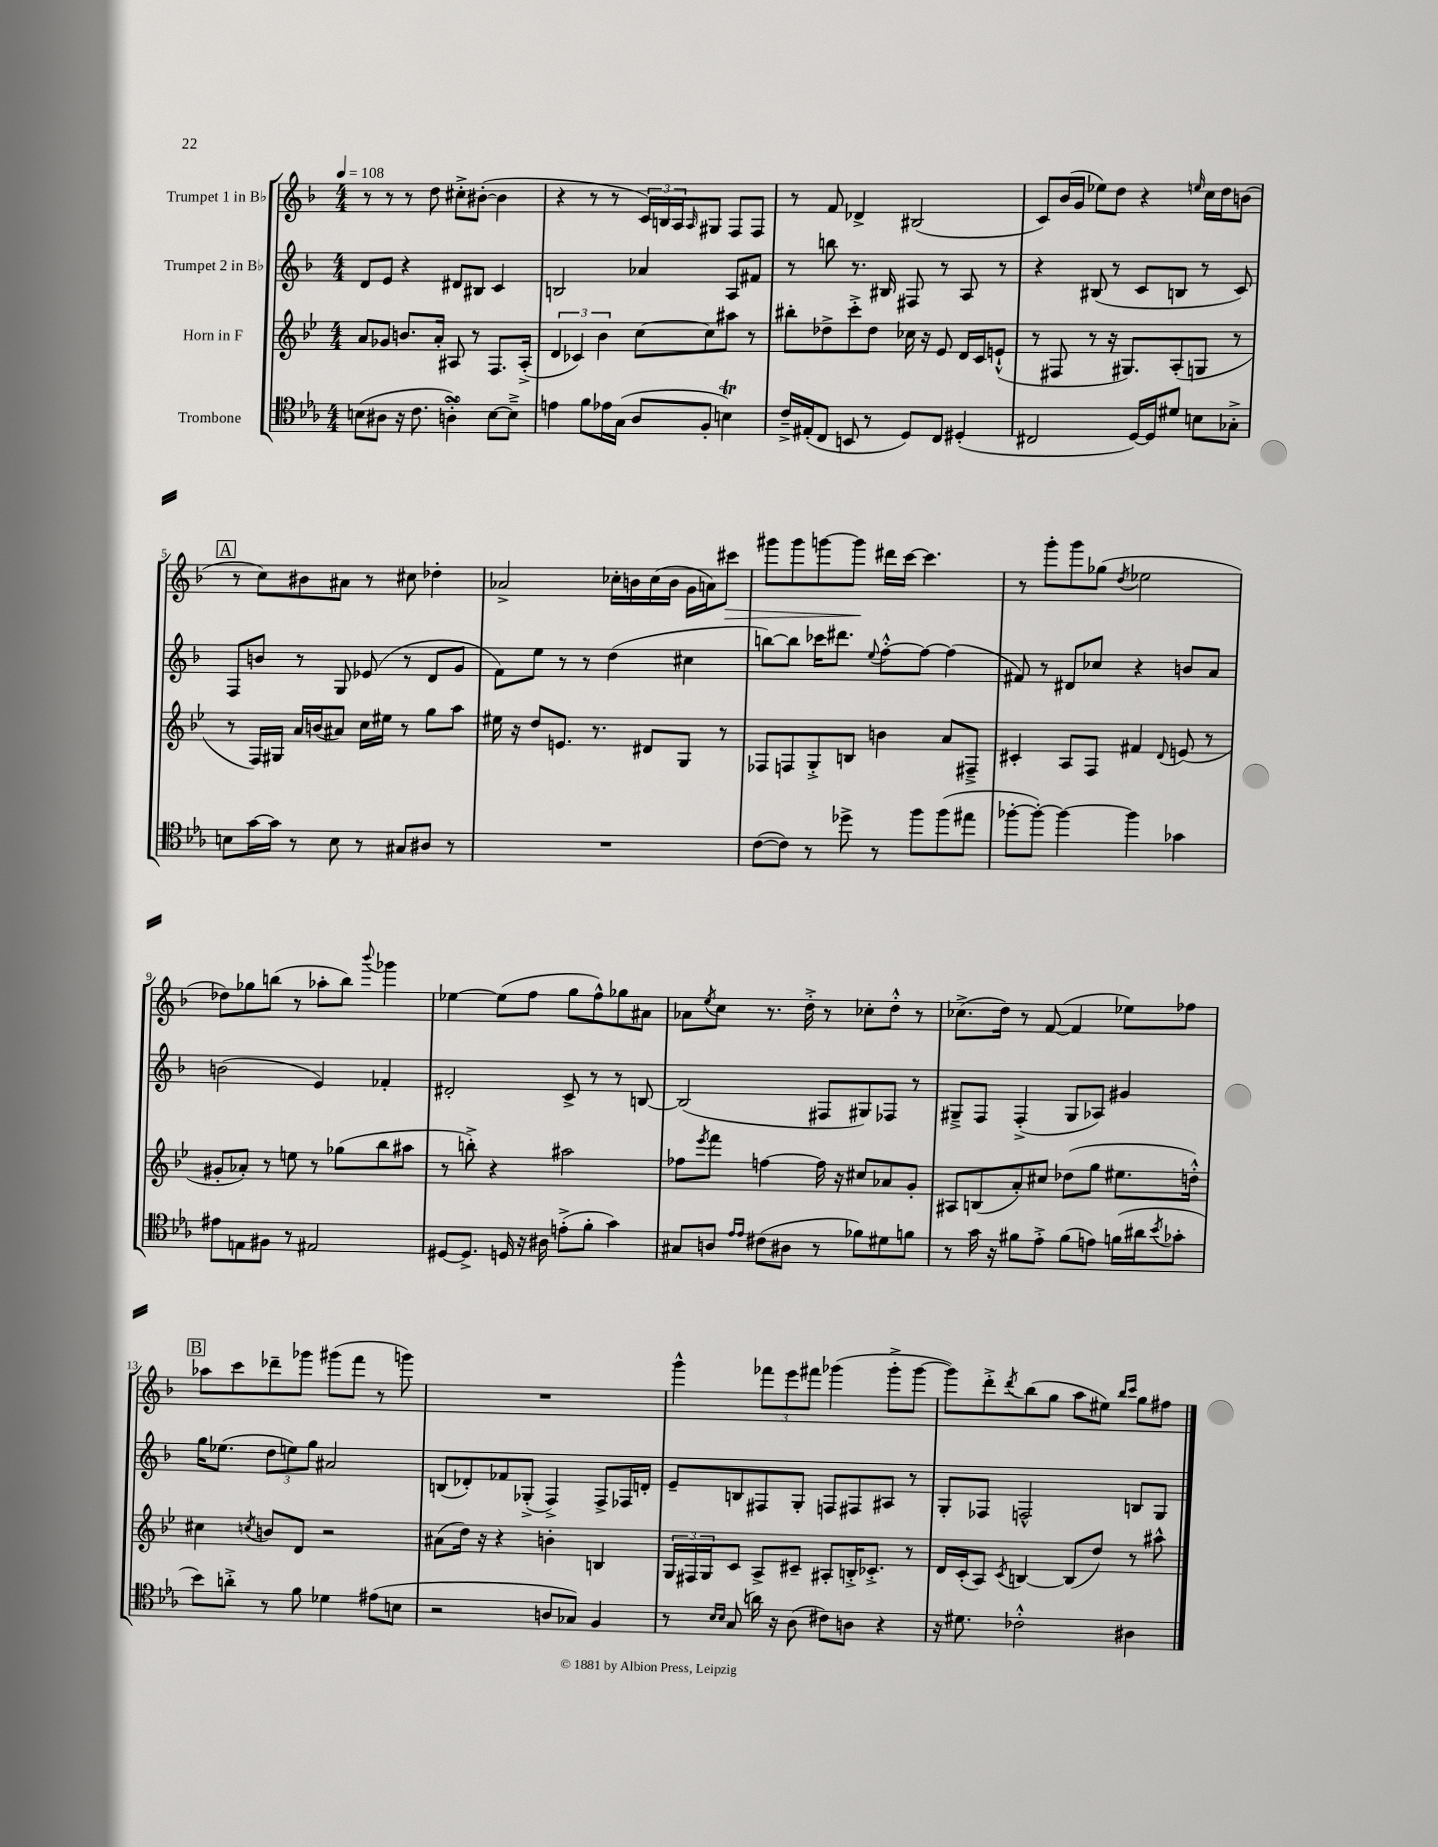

**kern	**kern	**kern	**kern	**dynam
*part4	*part3	*part2	*part1	*part1
*staff4	*staff3	*staff2	*staff1	*staff1
*I"Trombone	*I"Horn in F	*I"Trumpet 2 in B♭	*I"Trumpet 1 in B♭	*
*clefC4	*clefG2	*clefG2	*clefG2	*
*k[b-e-a-]	*k[b-e-]	*k[b-]	*k[b-]	*
*M4/4	*M4/4	*M4/4	*M4/4	*
*MM108	*MM108	*MM108	*MM108	*
=1	=1	=1	=1	=1
(8Bn\L	8a/L	8d/L	8r	.
8A#X\J	8g-X/J	8e/J	8r	.
16r	8.bn/L	4r	8r	.
8.c\	.	.	.	.
.	.	.	8dd\	.
.	16a'/Jk	.	.	.
4AnsSsS'^\)	8A#X/	8d#X/L	8cc#X'^\L	.
.	8r	8B#X/J	([8b#X'\J	.
[8B\L	8.F/L	4c/	4b#\]	.
8B~^\J]	.	.	.	.
.	(16A#'^/Jk	.	.	.
=2	=2	=2	=2	=2
4en\	6d/	2Bn/	4r	.
.	6c-X/)	.	.	.
8f\L	.	.	8r	.
.	6b-\	.	.	.
16e-X\L	.	.	8r	.
(16G\JJ	.	.	.	.
8A-/L	[8cc\L	4a-X/	24c/LL)	.
.	.	.	24Bn/	.
.	.	.	24A/J	.
.	.	.	16qqA/	.
8F'/J	8cc\]	.	8G#X/J	.
4Bnt\)	8aa#X\J	8A/L	8F/L	.
.	8r	8f#X/J	8F/J	.
=3	=3	=3	=3	=3
16c~^/LL	8bb#X'\L	8r	8r	.
(16E#X'/J	.	.	.	.
8C/J	8dd-X^\	8bbn\	8f/	.
8BBn/	8ccc'^\	8.r	4d-X^/	.
8r	8dd-\J	.	.	.
.	.	16B#X/	.	.
8D/L)	16cc-X\	8F#X/	(2B#X/	.
.	16r	.	.	.
8C/J	8e-/	8r	.	.
(4D#X'/	16d/LL	8A/	.	.
.	16c/J	.	.	.
.	(8en`^^/J	8r	.	.
=4	=4	=4	=4	=4
2C#X/	8r	4r	8c/L)	.
.	8F#X/	.	(16b-/L	.
.	.	.	16g/JJ	.
.	8r	(8B#X/	8ee-X\L)	.
.	16r	8r	8dd\J	.
.	8.G#X/L)	.	.	.
[16D/LL)	.	8c/L	4r	.
16D/J]	.	.	.	.
8d#X/J	(8A'/	8Bn/J	.	.
.	.	.	16qqeen/	.
8Bn\L	8Gn/J	8r	16cc\LL	.
.	.	.	16dd\J	.
8G-X'^\J	8r	8c/)	(8bn\J	.
!!LO:LB:g=z
!!LO:REH:place=s1:t=A
=5	=5	=5	=5	=5
8Bn\L	8r	8F/L	8r	.
[16g\L	16F/LL)	8bn/J	8cc\L)	.
16g\JJ]	16G#X/JJ	.	.	.
8r	16a/LL	8r	8b#X\	.
.	(16bn/J	.	.	.
8B\	8a#X/J)	8G/	8a#X\J	.
8r	16cc\LL	(8e-X/	8r	.
.	16ee#X\JJ	.	.	.
8G#X/L	8r	8r	8cc#X\	.
8A#X/J	8gg\L	8d/L	4dd-X'\	.
8r	8aa\J	8g/J	.	.
=6	=6	=6	=6	=6
1r	16ee#X\	8f\L)	2a-X^/	.
.	16r	.	.	.
.	8dd/L	8ee\J	.	.
.	8.en/J	8r	.	.
.	.	8r	.	.
.	8.r	.	.	.
.	.	(4dd\	16cc-X'\LL	.
.	.	.	16bn\	.
.	8d#X/L	.	(16cc-\	.
.	.	.	16b\JJ	.
.	8G/J	4cc#X\	16g\LL	.
.	.	.	16an\J)	.
!	!	!	!	!LO:HP:b
.	8r	.	8ccc#X\J	>
=7	=7	=7	=7	=7
([8c\L	8F-X/L	[8bbn\L)	8ggg#X\L	.
8c\J])	8Fn/	8bb\J]	8ggg#\	.
8r	8G'^/	16ccc-X\KL	[8gggn\	.
.	.	8.ddd#X\J	.	.
8dd-X^\	8Bn/J	.	8ggg\J]	.
.	.	8qqee/	.	.
8r	4bn\	[8ff'^^\L	16ddd#X\LL	]
.	.	.	[16ccc\JJ	.
8ff\L	.	8ff\J_	4.ccc\]	.
(8ff\	8a/L	(4ff\]	.	.
8ee#X\J	8F#X~^/J	.	.	.
=8	=8	=8	=8	=8
[8ff-X'\L	4c#X'/	8f#X/)	8r	.
8ff-'\J_)	.	8r	8ggg'\L	.
4ff-\_	8A/L	8d#X/L	8ggg\	.
.	8F/J	8cc-X/J	(8gg-X\J	.
.	.	.	8qdd/	.
4ff-\]	4f#X/	4r	2ee-X\	.
.	8qqd/	.	.	.
4g-X\	(8en/	8bn/L	.	.
.	8r	8a/J	.	.
!!LO:LB:g=z
=9	=9	=9	=9	=9
8e#X\L	8g#X'/L	(2bn\	8dd-X\L)	.
8En\	8a-X'/J)	.	8gg-X\	.
8F#X\J	8r	.	(8bbn\J	.
8r	8een\	.	8r	.
2E#X/	8r	4e/)	8aa-X'\L	.
.	(8gg-X\L	.	8bb\J)	.
.	.	.	8qqbbb-/	.
.	8bb-\	4f-X'/	4ggg-X\	.
.	8aa#X\J	.	.	.
=10	=10	=10	=10	=10
[8D#X/L	8r	2d#X'/	[4ee-X\	.
8.D#^/J]	8bbn'^\)	.	.	.
.	4r	.	(8ee-\L]	.
16Dn/	.	.	.	.
16r	.	.	8ff\J	.
16A#X\	.	.	.	.
(8en'^\L	2aa#X\	8c^/	8gg\L	.
8f'\J	.	8r	8ff^^\)	.
4g\)	.	8r	8gg-X\	.
.	.	[8Bn/	8a#X\J	.
=11	=11	=11	=11	=11
8G#X/L	8ff-X\L	(2B/]	8a-X\L	.
.	8qeee-/	.	8qee/	.
8An/J	8fff\J	.	8cc\J	.
16qqe-/LL	.	.	.	.
16qqe-/JJ	.	.	.	.
(8c#X\L	[4ffn\	.	8.r	.
8A#X\J	.	.	.	.
.	.	.	16dd'^\	.
8r	16ff\]	8F#X/L	8r	.
.	16r	.	.	.
8f-X\L)	8cc#X/L	8G#X/)	8cc-X'\L	.
8d#X\	8a-X/	8F-X/J	8dd'^^\J	.
8fn\J	8g'/J	8r	8r	.
=12	=12	=12	=12	=12
8r	8A#X/L	8G#X~^/L	(8.cc-X^\L	.
16g\	(8Bn/	8F/J	.	.
16r	.	.	16dd\Jk)	.
8f#X\L	8a'/)	(4F'^/	8r	.
8e-'^\J	8cc#X/J	.	([8f/	.
(8f#\L	(8dd-X\L	8G#/L	4f/]	.
8en\J)	8gg\J	8A-X/J)	.	.
(16fn\LL	8.ee#X\L	4g#X/	8ee-X\L)	.
16a#X\J	.	.	.	.
8qb-/	.	.	.	.
8g-X'\J	.	.	8ff-X\J	.
.	16ddn'^^\Jk)	.	.	.
!!LO:LB:g=z
!!LO:REH:place=s1:t=B
=13	=13	=13	=13	=13
8b-\L)	4cc#X\	16gg\KL	8aa-X\L	.
.	.	(8.ee-X\J	.	.
8an'^\J	.	.	8ccc\	.
.	8qccn/	.	.	.
8r	8bn/L	12dd\L	8ddd-X~\	.
.	.	12een\)	.	.
8f\	8d/J	.	8ggg-X\J	.
.	.	12gg\J	.	.
4d-X\	2r	2a#X/	(8ggg#X\L	.
.	.	.	8fff\J	.
(8e#X\L	.	.	8r	.
8Bn\J	.	.	8gggn\)	.
=14	=14	=14	=14	=14
2r	(8a#X\L	(8Bn/L	1r	.
.	16dd\Jk)	8d-X'/)	.	.
.	16r	.	.	.
.	4r	8f-X/	.	.
.	.	(8G-X'^/J	.	.
8An/L	4bn'\	4F^/)	.	.
8G-X/J)	.	.	.	.
4F/	4Bn/	8F^/L	.	.
.	.	16F-X/L	.	.
.	.	16dn'/JJ	.	.
=15	=15	=15	=15	=15
8r	24G/LL	8e~/L	4ggg^^\	.
.	24F#X/	.	.	.
.	24G/J	.	.	.
16qqB-/LL	.	.	.	.
16qqB-/JJ	.	.	.	.
(8G/	8c/J	8Bn/	.	.
16an\)	8A^/L	8F#X/	12fff-X\L	.
16r	.	.	.	.
.	.	.	12eee\	.
(8A-\	8c#X~/J	8G'/J	.	.
.	.	.	12fff#X\J	.
8c#X\L)	8A#X'/L	8Fn/L	(4ggg-X\	.
8An\J	16Bn'^/K	8F#X/	.	.
.	8.c-X'^/J	.	.	.
4r	.	8A#X/J	8ggg-'^\L	.
.	8r	8r	[8ggg-\J	.
=16	=16	=16	=16	=16
16r	16d/LL	8G'/L	8ggg-\L])	.
8.d#X\	(16c'/J	.	.	.
.	8A/J)	8F-X/J	8ddd'^\	.
.	8qc/	.	8qddd/	.
2c-X'^^\	[4Bn/	2Fn^^/	(8bb-\	.
.	.	.	8gg\J	.
.	(8B/L]	.	8aa\L	.
.	8dd/J)	.	8ee#X\J)	.
.	.	.	16qqbb-/LL	.
.	.	.	16qqccc/JJ	.
4A#X\	8r	8Bn/L	8gg\L	.
.	8aa#X^^\	8G/J	8ff#X\J	.
==	==	==	==	==
*-	*-	*-	*-	*-
